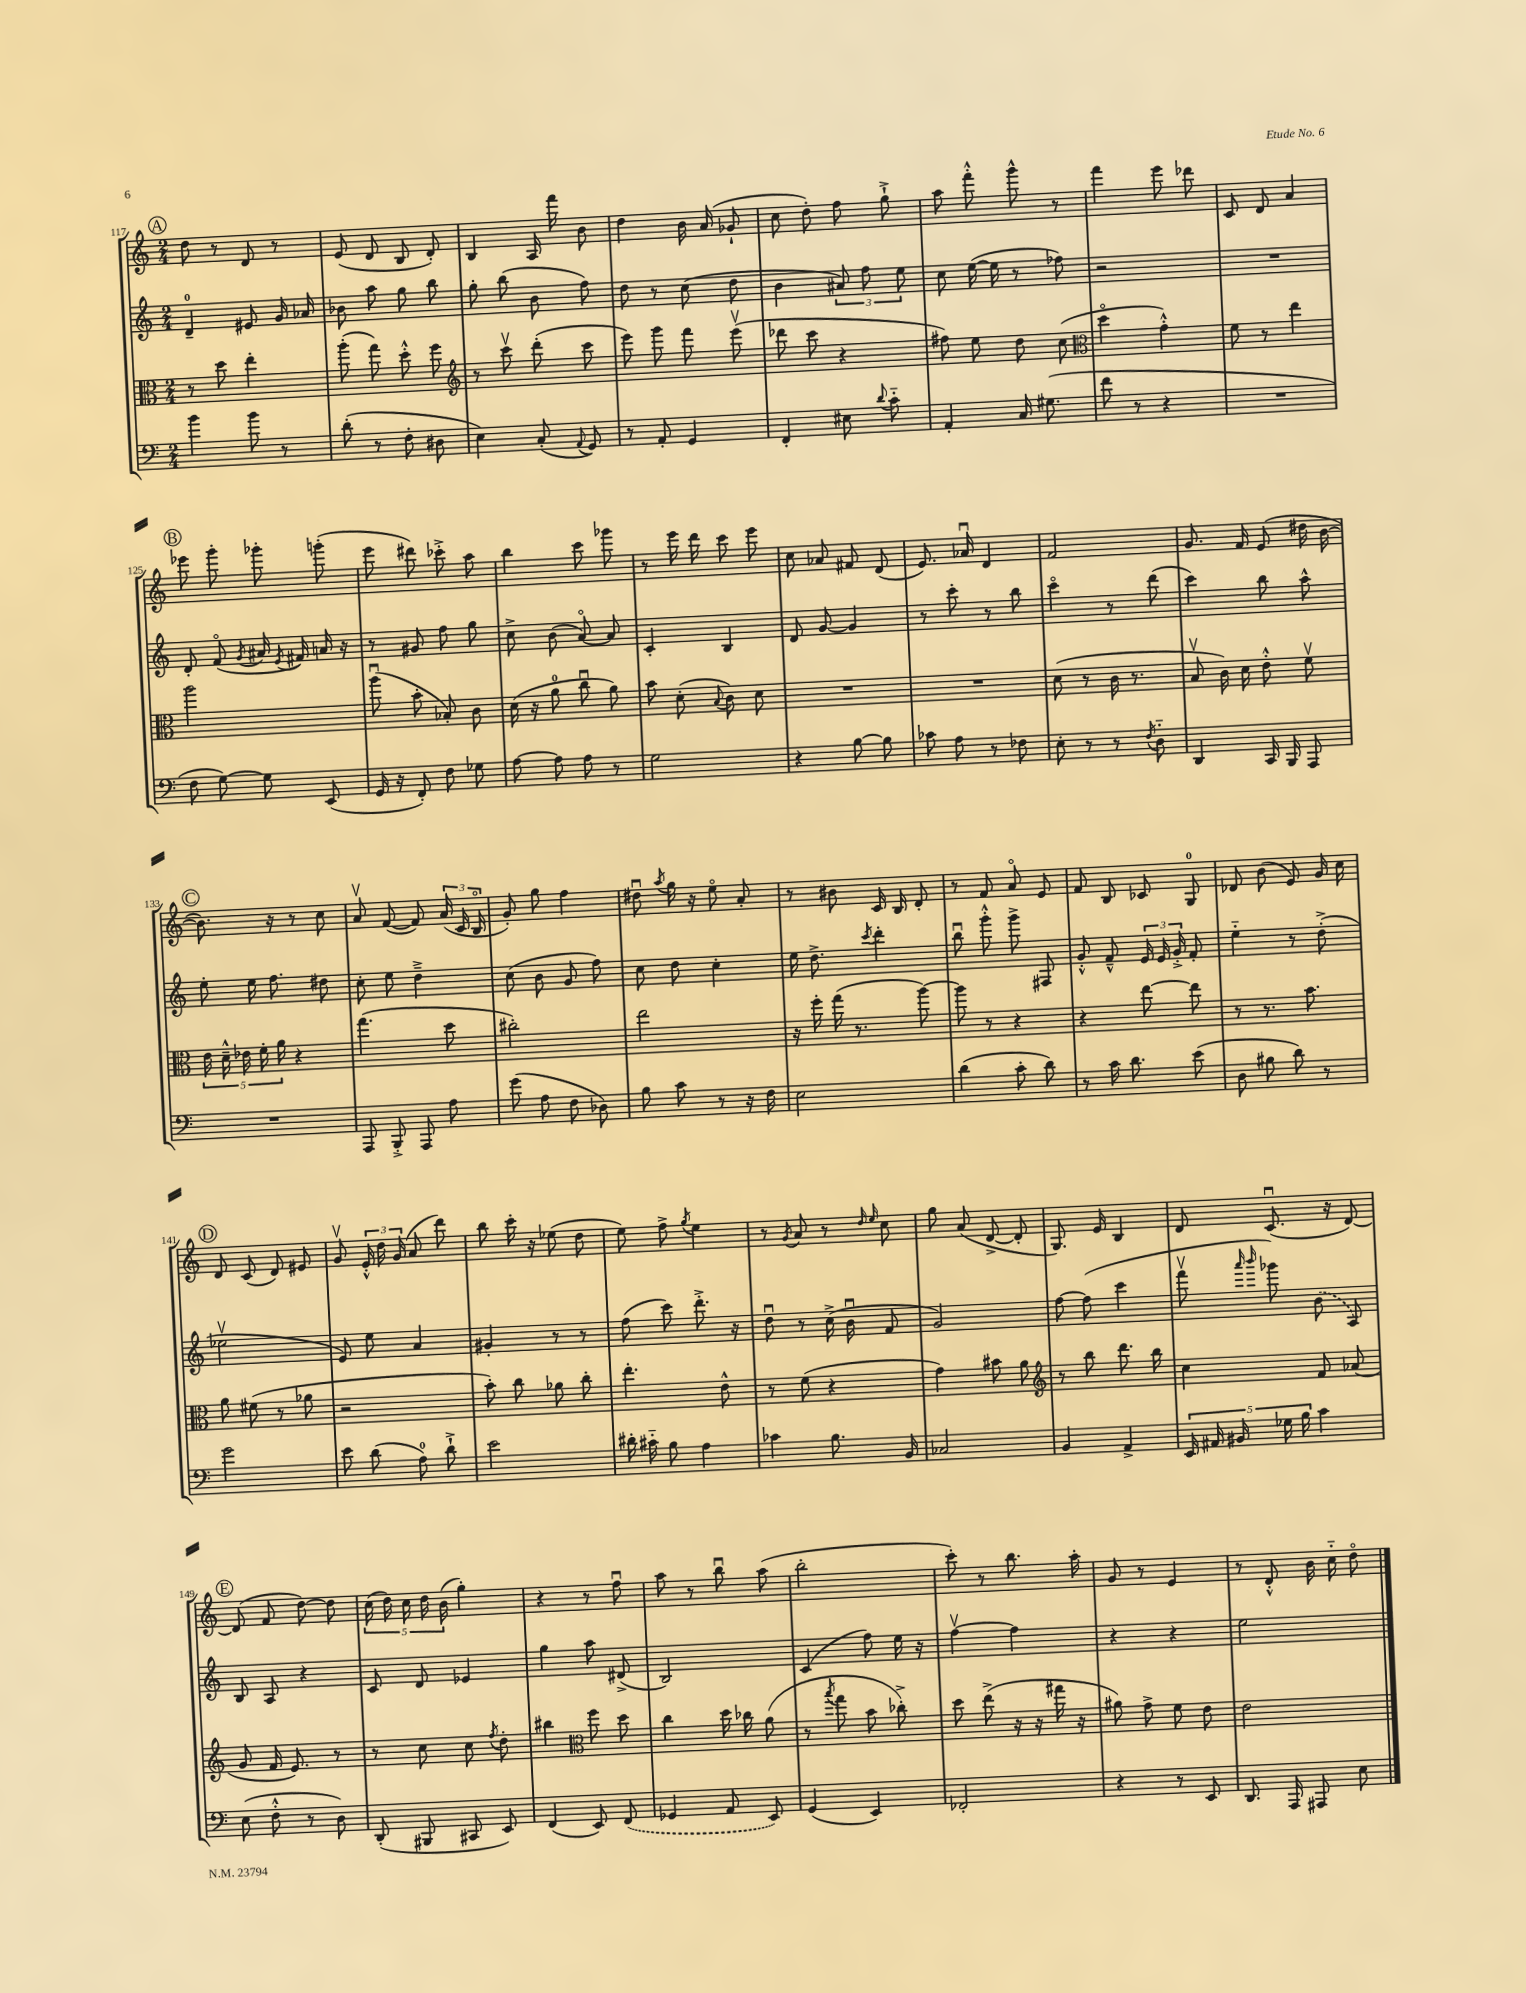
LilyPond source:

<<
\new StaffGroup <<
\new Staff = "s0" {
    \clef treble \key c \major \numericTimeSignature \time 2/4
    \autoBeamOff \mark \markup { \circle "A" } d''8 r8 d'8 r8 |
    e'8( d'8 b8 d'8-.) |
    b4 a16 f'''16 b'8 |
    d''4 b'16 a'16( ges'8-! |
    c''8 d''8-.) f''8 g''8-!-> |
    a''8 f'''8-.-^ g'''8-^ r8 |
    f'''4 e'''8 des'''8 |
    c'8 d'8 a'4 |
    \mark \markup { \circle "B" } ees'''8 g'''8-. ges'''8-. g'''8-.( |
    e'''8 dis'''8) ces'''8-.-> a''8 |
    b''4 c'''8 ges'''8 |
    r8 e'''16 d'''16 c'''8 e'''8 |
    c''8 aes'8 fis'8 d'8( |
    e'8.) aes'16\downbow d'4 |
    f'2 |
    g'8. f'16 e'8( dis''16 b'16~ |
    \mark \markup { \circle "C" } b'8.) r16 r8 c''8 |
    a'8\upbow f'8~( f'8) \tuplet 3/2 { a'16( c'16 b16\flageolet } |
    g'8-.) g''8 f''4 |
    dis''8\downbow \acciaccatura { a''8 } g''16 r16 e''8\flageolet a'8-. |
    r8 bis'8 c'16 b16 d'8-. |
    r8 f'8 a'8\flageolet e'8 |
    f'8 b8 ces'8 g8-0 |
    des'8 b'8( e'8) g'16 c''16 |
    \mark \markup { \circle "D" } d'8 c'8( d'8) eis'8 |
    g'8\upbow \tuplet 3/2 { e'16-.-^ d''16 g'16( } a'8 d'''8) |
    b''8 c'''16-. r16 ees''8( d''8 |
    e''8) f''8-> \acciaccatura { g''8 } e''4 |
    r8 \acciaccatura { g'8 } a'8 r8 \grace { d''16 e''16 } c''8 |
    g''8 a'8( d'8~-> d'8-. |
    g8.) e'16 b4 |
    d'8 c'8.\downbow( r16 d'8~) |
    \mark \markup { \circle "E" } d'8( f'8 d''8~) d''8 |
    \tuplet 5/4 { c''16( d''16) c''16 d''16 b'16( } g''4-.) |
    r4 r8 f''8\downbow |
    a''8 r8 b''8\downbow a''8( |
    b''2-. |
    c'''8-.) r8 b''8. a''16-. |
    g'8 r8 e'4 |
    r8 d'8-.-^ b'16 c''16-_ d''8\flageolet \bar "|." |
}
\new Staff = "s1" {
    \clef treble \key c \major \numericTimeSignature \time 2/4
    \autoBeamOff \mark \markup { \circle "A" } d'4-0-- eis'8 g'16 aes'16 |
    bes'8 a''8 g''8 b''8 |
    g''8-. b''8( b'8 f''8) |
    d''8 r8 c''8( d''8 |
    b'4 \tuplet 3/2 { ais'8) f''8 e''8 } |
    c''8 e''16~( e''16 r8 fes''8) |
    r2 |
    R2 |
    \mark \markup { \circle "B" } d'8-. f'8\flageolet( \acciaccatura { g'8 } ais'16 \acciaccatura { e'8 } fis'16) a'16 r16 |
    r8 gis'8 f''8 g''8 |
    c''8-> b'8( a'8~\flageolet) a'8 |
    c'4-. b4 |
    d'8 g'8~ g'4 |
    r8 c'''8-. r8 b''8 |
    c'''4\flageolet r8 d'''8( |
    c'''4) b''8 a''8-^ |
    \mark \markup { \circle "C" } e''8-. e''16 f''8. dis''8 |
    c''8-. e''8 d''4---> |
    c''8( b'8 g'8 f''8) |
    c''8 d''8 c''4-. |
    e''16 d''8.-> \acciaccatura { c'''8 } d'''4-. |
    b''8\downbow g'''8-.-^ g'''8-> fis8 |
    g'8-.-^ f'8---^ \tuplet 3/2 { e'16 e'16 g'16-.-> } f'8-. |
    e''4-_ r8 d''8-.->( |
    \mark \markup { \circle "D" } ees''2\upbow |
    e'8) e''8 a'4 |
    gis'4-. r8 r8 |
    f''8( c'''8) d'''8.-.-> r16 |
    d''8\downbow r8 c''16->( b'16\downbow f'8 |
    g'2) |
    f''8~ f''8( c'''4 |
    f'''8\upbow \grace { a'''16 b'''16 } ges'''8) \once \slurDashed b'8( a8) |
    \mark \markup { \circle "E" } b8 a8 r4 |
    c'8 d'8 ees'4 |
    g''4 a''8 dis'8->( |
    b2) |
    c'4( f''8) e''16 r16 |
    f''4~\upbow f''4 |
    r4 r4 |
    e''2 \bar "|." |
}
\new Staff = "s2" {
    \clef alto \key c \major \numericTimeSignature \time 2/4
    \autoBeamOff \mark \markup { \circle "A" } r8 d''8 e''4-. |
    a''8-.( g''8) d''8-.-^ f''8 |
    \clef treble r8 c'''8\upbow d'''8-.( c'''8 |
    e'''8) g'''8 f'''8 e'''8\upbow( |
    des'''8 c'''8 r4 |
    fis''8) e''8 d''8 c''8( |
    \clef alto d''4\flageolet g'4-.-^) |
    f'8 r8 e''4 |
    \mark \markup { \circle "B" } a''2 |
    a''8\downbow( b'8-. bes8-.) c'8 |
    d'16( r16 a'8-0 c''8\downbow a'8) |
    b'8 d'8-.( \appoggiatura { b8 } c'8) d'8 |
    R2 |
    R2 |
    d'8( r8 c'16 r8. |
    b8\upbow c'16) d'16 e'8-.-^ f'8\upbow |
    \mark \markup { \circle "C" } \tuplet 5/4 { e'16 d'16---^ ees'16 f'16-. a'16 } r4 |
    g''4.( d''8 |
    cis''2-.) |
    e''2 |
    r16 f''16-. g''16( r8. a''8~) |
    a''8 r8 r4 |
    r4 e''8~ e''8 |
    r8 r8. b'8. |
    \mark \markup { \circle "D" } a'8 fis'8( r8 aes'8 |
    r2 |
    b'8-.) c''8 aes'8 c''8-. |
    e''4.-. e'8-^ |
    r8 f'8( r4 |
    g'4) bis'8 a'8 |
    \clef treble r8 b''8 d'''8. b''16 |
    c''4 f'8 aes'8( |
    \mark \markup { \circle "E" } g'8 f'16 e'8.) r8 |
    r8 c''8 c''8 \acciaccatura { f''8 } d''8-. |
    bis''4 \clef alto f''8 d''8 |
    c''4 d''16 ces''16 a'8( |
    r8 \acciaccatura { b''8 } g''8 b'8 ces''8-.->) |
    d''8 e''8->( r16 r16 gis''16 r16 |
    ais'8) g'8-> f'8 e'8 |
    e'2 \bar "|." |
}
\new Staff = "s3" {
    \clef bass \key c \major \numericTimeSignature \time 2/4
    \autoBeamOff \mark \markup { \circle "A" } b'4 b'8 r8 |
    d'8-.( r8 f8-. dis8 |
    e4) c8-.( \appoggiatura { a,8 } g,8) |
    r8 a,8-. g,4 |
    f,4-. eis8 \appoggiatura { d'8 } c'8-_ |
    a,4-. c16 gis8.( |
    f'8 r8 r4 |
    R2 |
    \mark \markup { \circle "B" } f8 g8~) g8 e,8( |
    g,16 r16 f,8-.) f8 ges8 |
    a8~ a8 a8 r8 |
    g2 |
    r4 b8~ b8 |
    ces'8 a8 r8 fes8 |
    e8-. r8 r8 \acciaccatura { f8 } d8-_ |
    d,4 c,16 b,,16 a,,8 |
    \mark \markup { \circle "C" } R2 |
    a,,8 b,,8-.-> a,,8 a8 |
    g'8( a8 f8 des8) |
    b8 c'8 r8 r16 f16 |
    e2 |
    d'4( c'8-. d'8) |
    r8 c'16 d'8. e'8( |
    d8 bis8 d'8) r8 |
    \mark \markup { \circle "D" } g'2 |
    e'8 d'8( a8-0) d'8-!-> |
    e'2 |
    dis'16-. cis'16-_ b8 a4 |
    ces'4 b8. b,16 |
    ces2 |
    b,4 a,4-> |
    \tuplet 5/4 { e,16 ais,16 bis,16 ges16 b16 } c'4 |
    \mark \markup { \circle "E" } e8( f8-.-^ r8 d8) |
    d,8-.( bis,,8 cis,8 e,8) |
    f,4( e,8) \once \slurDashed f,8( |
    ges,4 a,8 e,8) |
    g,4( e,4) |
    fes,2-. |
    r4 r8 e,8 |
    d,8. a,,16 ais,,8 e8 \bar "|." |
}
>>
>>
\layout { \context { \Score currentBarNumber = #117 } }
